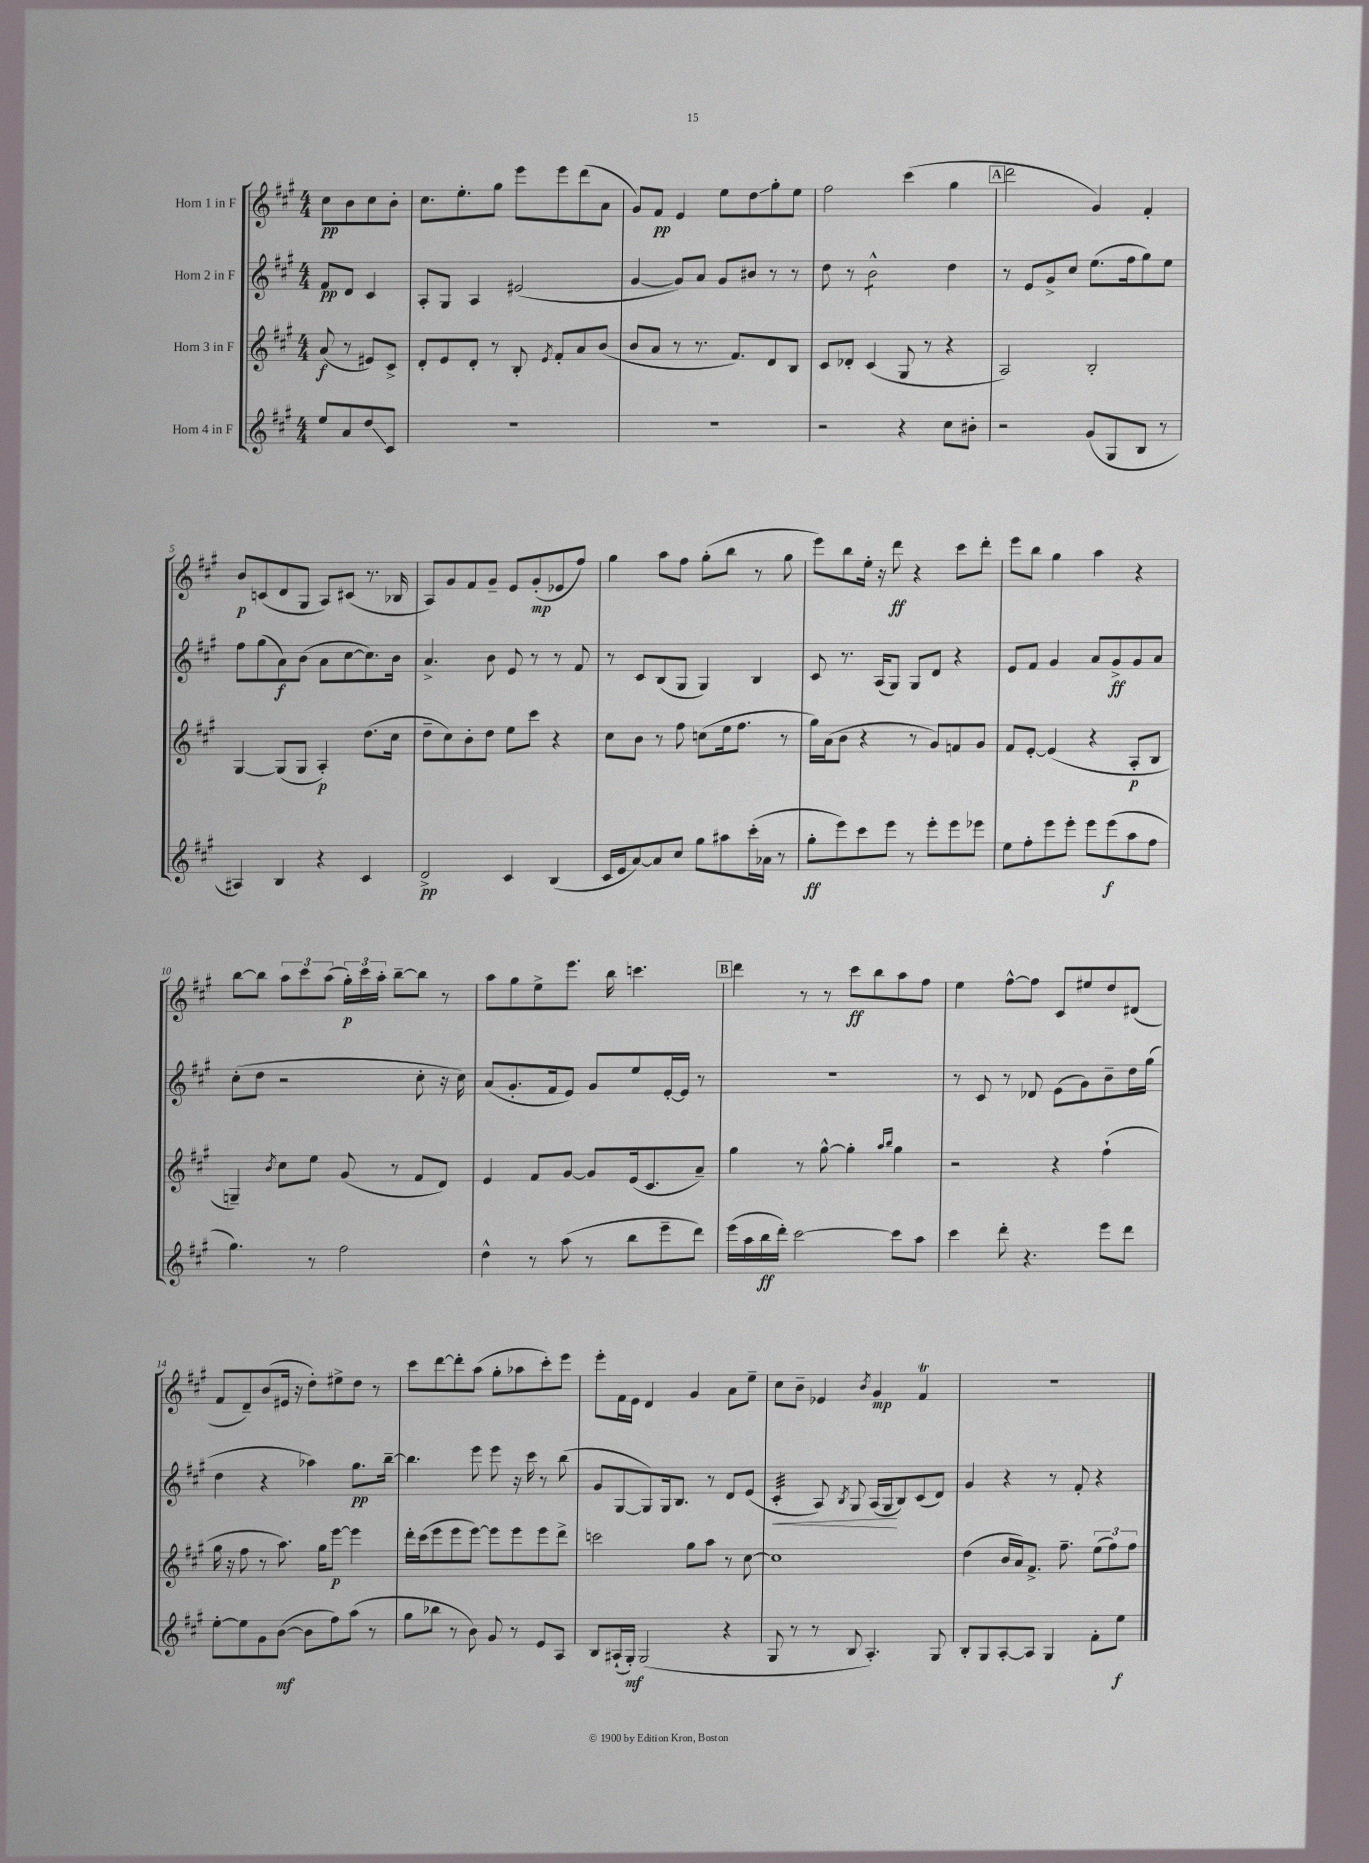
<<
\new StaffGroup <<
\new Staff = "s0" \with { instrumentName = "Horn 1 in F" } {
    \clef treble \key a \major \numericTimeSignature \time 4/4 \partial 2
    \autoBeamOff cis''8[\pp b'8 cis''8 b'8]-. |
    cis''8.[ e''8.-. gis''8] e'''8[ e'''8 d'''8( a'8] |
    gis'8[) fis'8]\pp e'4 e''8[ d''8\glissando gis''8-. e''8] |
    fis''2 cis'''4( gis''4 |
    \mark \markup { \box "A" } d'''2 gis'4) fis'4-. |
    b'8[\p c'8( d'8 gis8] a8[) cis'8]( r8. bes16 |
    a8[) gis'8 fis'8 gis'8]-- e'8[ gis'8-.\mp( ees'8 fis''8]) |
    gis''4 a''8[ fis''8] gis''8[-.( b''8] r8 gis''8 |
    e'''8[) b''8 e''16]-. r16 d'''8\ff r4 cis'''8[ d'''8]-. |
    e'''8[ b''8] gis''4 a''4 r4 |
    b''8[~ b''8] \tuplet 3/2 { a''8[ cis'''8 a''8]( } \tuplet 3/2 { gis''16[-.\p) cis'''16 a''16]-. } b''8[~-- b''8] r8 |
    a''8[ gis''8 e''8-> e'''8.] b''16 c'''4. |
    \mark \markup { \box "B" } d'''4 r8 r8 cis'''8[\ff b''8 a''8 fis''8] |
    e''4 fis''8[~-^ fis''8] cis'8[ eis''8 d''8 dis'8]( |
    fis'8[ d'8--) b'8( eis'16] r16 d''8[-.) eis''8-> d''8] r8 |
    cis'''8[ d'''8~ d'''8-. a''8]( gis''8[-. aes''8 cis'''8-.) e'''8] |
    e'''8[-. fis'16 e'16] d'4 gis'4 a'8[ e''8]-- |
    cis''8[ b'8]-- ees'4 \acciaccatura { b'8 } gis'4\mp fis'4\trill |
    R1 \bar "|." |
}
\new Staff = "s1" \with { instrumentName = "Horn 2 in F" } {
    \clef treble \key a \major \numericTimeSignature \time 4/4 \partial 2
    \autoBeamOff fis'8[\pp d'8] cis'4 |
    a8[-. gis8] a4 eis'2( |
    gis'4~ gis'8[) a'8] gis'8[ bis'8] r8 r8 |
    d''8 r8 b'2:8-^ d''4 |
    \mark \markup { \box "A" } r8 e'8[ gis'8-> cis''8] e''8.[( fis''16 gis''8) e''8] |
    fis''8[ gis''8( a'8\f) b'8]( a'8[ cis''8~ cis''8.) b'16] |
    a'4.-> b'8 e'8 r8 r8 fis'8 |
    r8 cis'8[ b8( gis8] gis4) b4 |
    cis'8 r8. a16[( gis8]) gis8[ d'8] r4 |
    e'8[ fis'8] gis'4 a'8[ gis'8->\ff gis'8 a'8] |
    cis''8[-.( d''8] r2 cis''8-. r16 cis''16) |
    a'8[( gis'8.-. fis'16 e'8]) gis'8[ e''8 e'16~-. e'16] r8 |
    \mark \markup { \box "B" } R1 |
    r8 cis'8 r8 des'8 e'8[( gis'8) b'8-- d''16 gis''16]( |
    d''4 r4 aes''4) gis''8.[\pp b''16]~-- |
    b''4. e'''8 e'''8 r16 cis'''16 r8 b''8( |
    gis'8[ gis8~ gis8) gis16 b8.] r8 d'8[ e'8]( |
    cis'4:32-.\< a8) \acciaccatura { b8 } gis8 a16[( gis16\! b8) cis'8( d'8]) |
    gis'4 r4 r8 fis'8-. r4 \bar "|." |
}
\new Staff = "s2" \with { instrumentName = "Horn 3 in F" } {
    \clef treble \key a \major \numericTimeSignature \time 4/4 \partial 2
    \autoBeamOff a'8\f( r8 eis'8[) cis'8]-> |
    d'8[-. e'8 d'8]-. r8 b8-. \acciaccatura { e'8 } fis'8[-. a'8 b'8]( |
    b'8[ a'8] r8 r8. fis'8.[) d'8 b8] |
    cis'8[ des'8]-. cis'4( gis8 r8 r4 |
    \mark \markup { \box "A" } a2) b2-. |
    gis4~ gis8[( gis8] a4-.\p) d''8.[( cis''16] |
    d''8[-- cis''8) b'8-. d''8] e''8[ cis'''8] r4 |
    cis''8[ b'8] r8 fis''8 c''8[( e''16 fis''8.] r8 |
    gis''16[) a'16( b'8] r4 r8 gis'8[) f'8 gis'8] |
    fis'8[ e'8]~-. e'4( r4 a8[-.\p b8] |
    g4--) \acciaccatura { b'8 } cis''8[ e''8] gis'8( r8 fis'8[ d'8]) |
    e'4 fis'8[ gis'8]~ gis'8[ e'16( cis'8. a'8]--) |
    \mark \markup { \box "B" } gis''4 r8 gis''8~-^ gis''4-. \grace { a''16[ b''16] } gis''4 |
    r2 r4 fis''4-!( |
    gis''16 r16 fis''8 r8 a''8.) gis''16[ e'''8]~\p e'''4 |
    d'''16[-. cis'''16( e'''8 e'''8 e'''8]~) e'''8[ e'''8 e'''8 d'''8]-> |
    c'''2 gis''8[ a''8] r8 cis''8~ |
    cis''1 |
    d''4( b'16[ a'16) fis'8.]-> fis''8.-- \tuplet 3/2 { e''8[( fis''8) fis''8] } \bar "|." |
}
\new Staff = "s3" \with { instrumentName = "Horn 4 in F" } {
    \clef treble \key a \major \numericTimeSignature \time 4/4 \partial 2
    \autoBeamOff e''8[ a'8 d''8\glissando cis'8] |
    R1 |
    R1 |
    r2 r4 cis''8[ bis'8]-. |
    \mark \markup { \box "A" } r2 gis'8[( gis8 b8] r8 |
    ais4) b4 r4 cis'4 |
    d'2->\pp cis'4 b4( |
    cis'16[ e'16 a'8~) a'8 cis''8] gis''8[ ais''8 cis'''16-.( aes'16] r8 |
    gis''8[-.\ff e'''8) cis'''8 e'''8] r8 e'''8[-. e'''8 ees'''8] |
    e''8[ fis''8-. e'''8 e'''8]-. e'''8[ e'''8\f( a''8 fis''8] |
    gis''4.) r8 fis''2 |
    d''4-^ r8 a''8( r8 b''8[ e'''8-- d'''8]) |
    \mark \markup { \box "B" } e'''16[( a''16 b''16\ff d'''16]-.) cis'''2~ cis'''8[ a''8] |
    cis'''4 d'''8-. r4. e'''8[ d'''8] |
    e''8[~-. e''8 gis'8 b'8]~\mf( b'8[ fis''8) a''8]( r8 |
    gis''8[ bes''8] r8 b'8) gis'8 r8 e'8[ a8] |
    b8[ ais16-!( gis16]-.\mf) gis2( r4 |
    gis8 r8 r8 b8 a4.-.) gis8 |
    b8[-. gis8 a8~-. a8] gis4 fis'8[-. e''8]\f \bar "|." |
}
>>
>>
